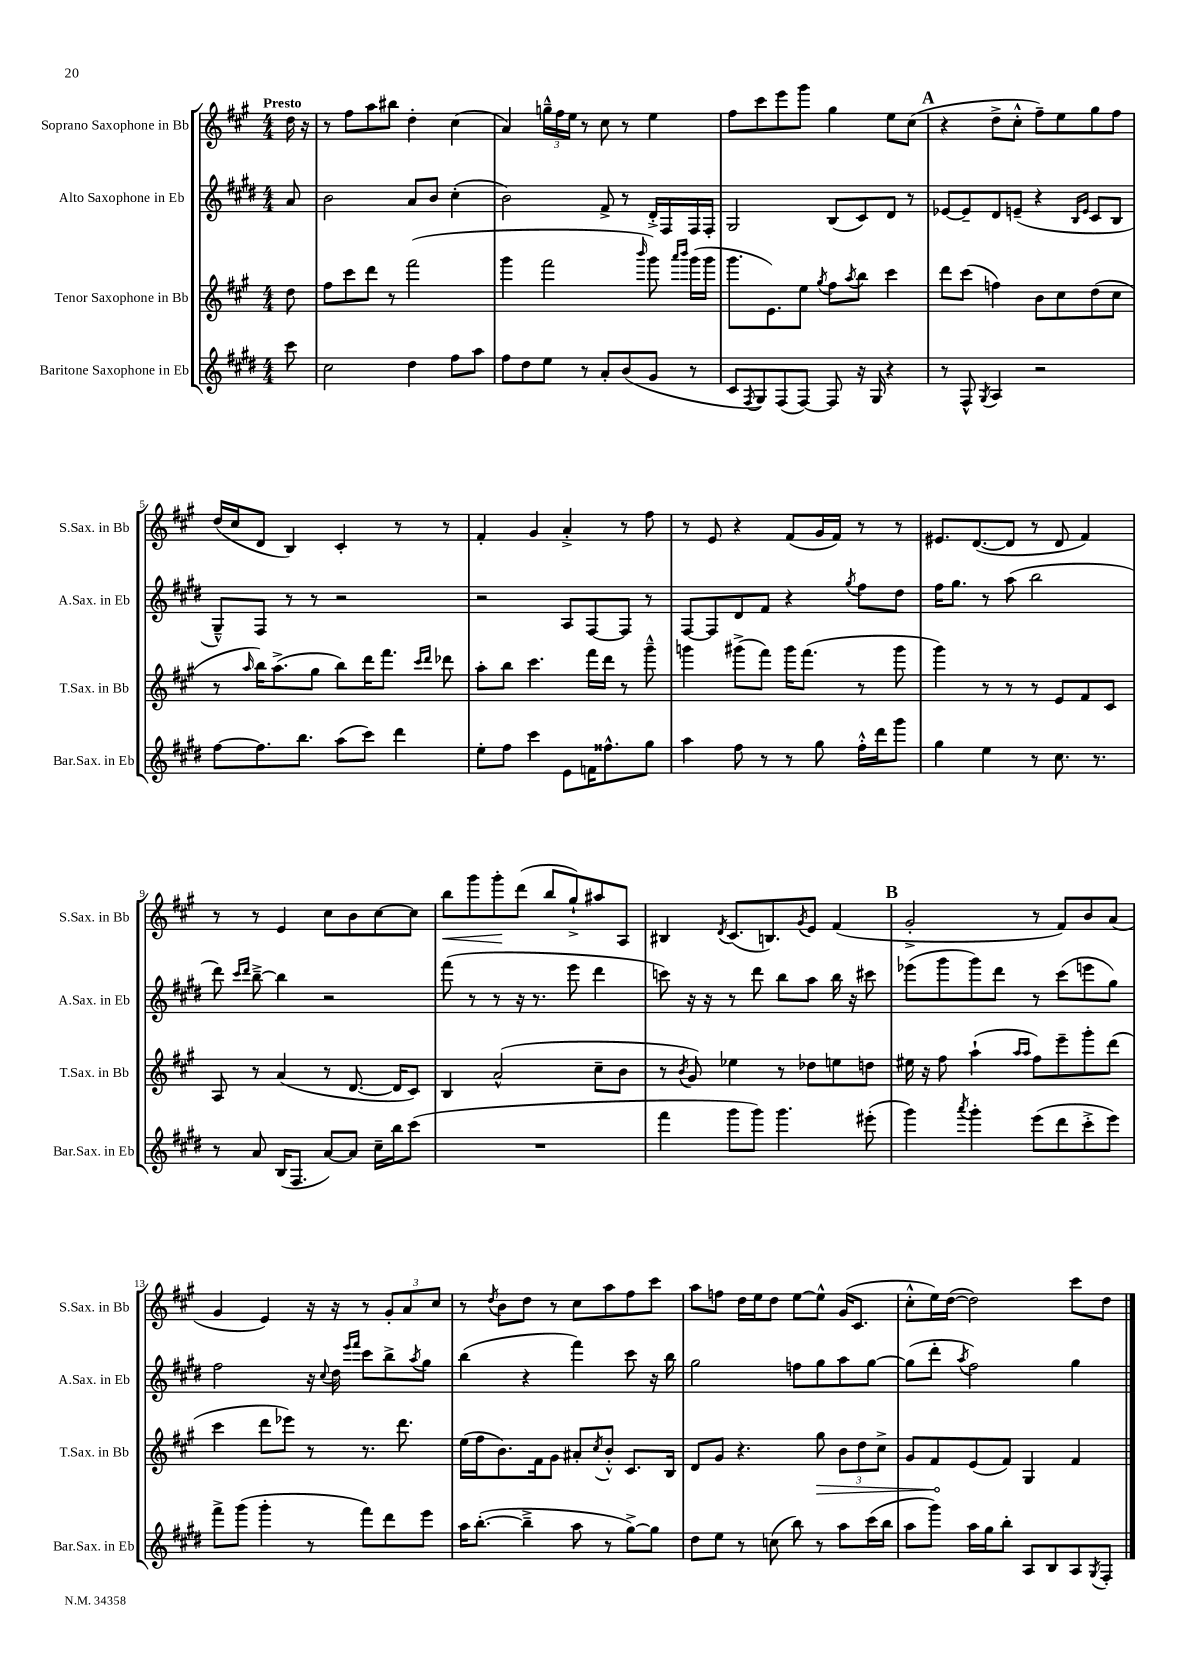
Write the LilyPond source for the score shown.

<<
\new StaffGroup <<
\new Staff = "s0" \with { instrumentName = "Soprano Saxophone in Bb" shortInstrumentName = "S.Sax. in Bb" } {
    \clef treble \key a \major \numericTimeSignature \time 4/4 \partial 8 \tempo "Presto"
    d''16 r16 |
    r8 fis''8 a''8 bis''8 d''4-. cis''4( |
    a'4) \tuplet 3/2 { g''16---^ fis''16 e''16 } r8 cis''8 r8 e''4 |
    fis''8 cis'''8 e'''8 gis'''8 gis''4 e''8 cis''8( |
    \mark \markup { \bold "A" } r4 d''8-> cis''8-.-^ fis''8--) e''8 gis''8 fis''8 |
    d''16( cis''16 d'8 b4) cis'4-. r8 r8 |
    fis'4-. gis'4 a'4-.-> r8 fis''8 |
    r8 e'8 r4 fis'8( gis'16 fis'16) r8 r8 |
    eis'8. d'8.~( d'8 r8 d'8 fis'4) |
    r8 r8 e'4 cis''8 b'8 cis''8~ cis''8 |
    b''8\< gis'''8 gis'''8-.\! d'''8( b''8 gis''8-!->) ais''8 a8 |
    bis4 \acciaccatura { d'8 } cis'8.( b8.) \acciaccatura { gis'8 } e'8 fis'4( |
    \mark \markup { \bold "B" } gis'2-.-> r8 fis'8) b'8 a'8( |
    gis'4 e'4) r16 r16 r8 \tuplet 3/2 { gis'8-. a'8 cis''8 } |
    r8 \acciaccatura { d''8 } b'8 d''8 r8 cis''8 a''8 fis''8 cis'''8 |
    a''8 f''8 d''16 e''16 d''8 e''8~ e''8-^ gis'16( cis'8. |
    cis''8-.-^ e''16) d''16~( d''2) cis'''8 d''8 \bar "|." |
}
\new Staff = "s1" \with { instrumentName = "Alto Saxophone in Eb" shortInstrumentName = "A.Sax. in Eb" } {
    \clef treble \key e \major \numericTimeSignature \time 4/4 \partial 8
    a'8 |
    b'2 a'8 b'8 cis''4-.( |
    b'2) fis'8-> r8 dis'16-.-> fis16 fis16 fis16-. |
    gis2 b8( cis'8) dis'8 r8 |
    \mark \markup { \bold "A" } ees'8~ ees'8-- dis'8 e'8--( r4 \grace { b16 e'16 } cis'8 b8 |
    gis8---^) fis8 r8 r8 r2 |
    r2 a8 fis8~ fis8 r8 |
    fis8~ fis8 dis'8 fis'8 r4 \acciaccatura { gis''8 } fis''8 dis''8 |
    fis''16 gis''8. r8 a''8( b''2 |
    dis'''8) \grace { cis'''16 dis'''16 } b''8~---> b''4 r2 |
    fis'''8( r8 r8 r16 r8. e'''8 dis'''4 |
    c'''8) r16 r16 r8 dis'''8 b''8 a''8 b''16 r16 cis'''8 |
    \mark \markup { \bold "B" } ees'''8( gis'''8 gis'''8) dis'''8 r8 cis'''8( e'''8 gis''8) |
    fis''2 r16 \appoggiatura { cis''8 } dis''16 \grace { e'''16 fis'''16 } cis'''8 b''8-> \acciaccatura { a''8 } gis''8 |
    b''4( r4 fis'''4) cis'''8 r16 b''16 |
    gis''2 f''8 gis''8 a''8 gis''8~ |
    gis''8( dis'''8-. \acciaccatura { a''8 } fis''2) gis''4 \bar "|." |
}
\new Staff = "s2" \with { instrumentName = "Tenor Saxophone in Bb" shortInstrumentName = "T.Sax. in Bb" } {
    \clef treble \key a \major \numericTimeSignature \time 4/4 \partial 8
    d''8 |
    fis''8 cis'''8 d'''8 r8 fis'''2( |
    gis'''4 fis'''2 \grace { b'''16 } gis'''8) \grace { a'''16 b'''16 } gis'''16( gis'''16 |
    gis'''8. e'8.) e''8 \acciaccatura { gis''8 } fis''8 \acciaccatura { a''8 } b''8 cis'''4 |
    \mark \markup { \bold "A" } d'''8 cis'''8( f''4) b'8 cis''8 d''8( cis''8 |
    r8 \grace { a''16 } b''16) a''8.->( gis''8 b''8) d'''16 fis'''8. \grace { cis'''16 d'''16 } des'''8 |
    a''8-. b''8 cis'''4. fis'''16 d'''16 r8 gis'''8---^ |
    g'''4 gis'''8->( fis'''8) gis'''16 fis'''8.( r8 gis'''8 |
    gis'''4) r8 r8 r8 e'8 fis'8 cis'8 |
    a8 r8 a'4( r8 d'8.~ d'16 cis'8) |
    b4 a'2-^( cis''8-- b'8 |
    r8 \acciaccatura { b'8 } gis'8) ees''4 r8 des''8 e''8 d''8 |
    \mark \markup { \bold "B" } eis''16 r16 fis''8 a''4-!( \grace { a''16 a''16 } fis''8) e'''8-- gis'''8-. d'''8( |
    cis'''4 d'''8 ees'''8) r8 r8. d'''8. |
    e''16( fis''16 b'8.) fis'16 gis'8 ais'8-. \acciaccatura { cis''8 } b'8-.-^ cis'8. b16 |
    d'8 gis'8 r4. \once \override Hairpin.circled-tip = ##t gis''8\> \tuplet 3/2 { b'8 d''8 cis''8-> } |
    gis'8 fis'8\! e'8( fis'8) gis4 fis'4 \bar "|." |
}
\new Staff = "s3" \with { instrumentName = "Baritone Saxophone in Eb" shortInstrumentName = "Bar.Sax. in Eb" } {
    \clef treble \key e \major \numericTimeSignature \time 4/4 \partial 8
    cis'''8 |
    cis''2 dis''4 fis''8 a''8 |
    fis''8 dis''8 e''8 r8 a'8-. b'8( gis'8 r8 |
    cis'8 \acciaccatura { fis8 } gis8) fis8( fis8~) fis8 r16 gis16 r4 |
    \mark \markup { \bold "A" } r8 fis8-^ \acciaccatura { gis8 } a4 r2 |
    fis''8~ fis''8. b''8. a''8( cis'''8) dis'''4 |
    e''8-. fis''8 cis'''4 e'8 f'16 fisis''8.-^ gis''8 |
    a''4 fis''8 r8 r8 gis''8 fis''16-.-^ dis'''16 gis'''8 |
    gis''4 e''4 r8 cis''8. r8. |
    r8 a'8 b16( fis8. a'8~) a'8 cis''16-- b''16 cis'''8( |
    R1 |
    fis'''4 gis'''8 gis'''8) gis'''4. eis'''8-.( |
    \mark \markup { \bold "B" } gis'''4) \acciaccatura { a'''8 } gis'''4-. e'''8( dis'''8 cis'''8-.-> e'''8) |
    fis'''8-> gis'''8( gis'''4-. r8 fis'''8) dis'''8 e'''8 |
    a''16 b''8.~-.( b''4---> a''8 r8 gis''8~->) gis''8 |
    dis''8 e''8 r8 c''8( b''8) r8 a''8 cis'''16( b''16 |
    a''8 gis'''8) a''16 gis''16 b''8-. a8 b8 a8 \acciaccatura { gis8 } fis8-. \bar "|." |
}
>>
>>
